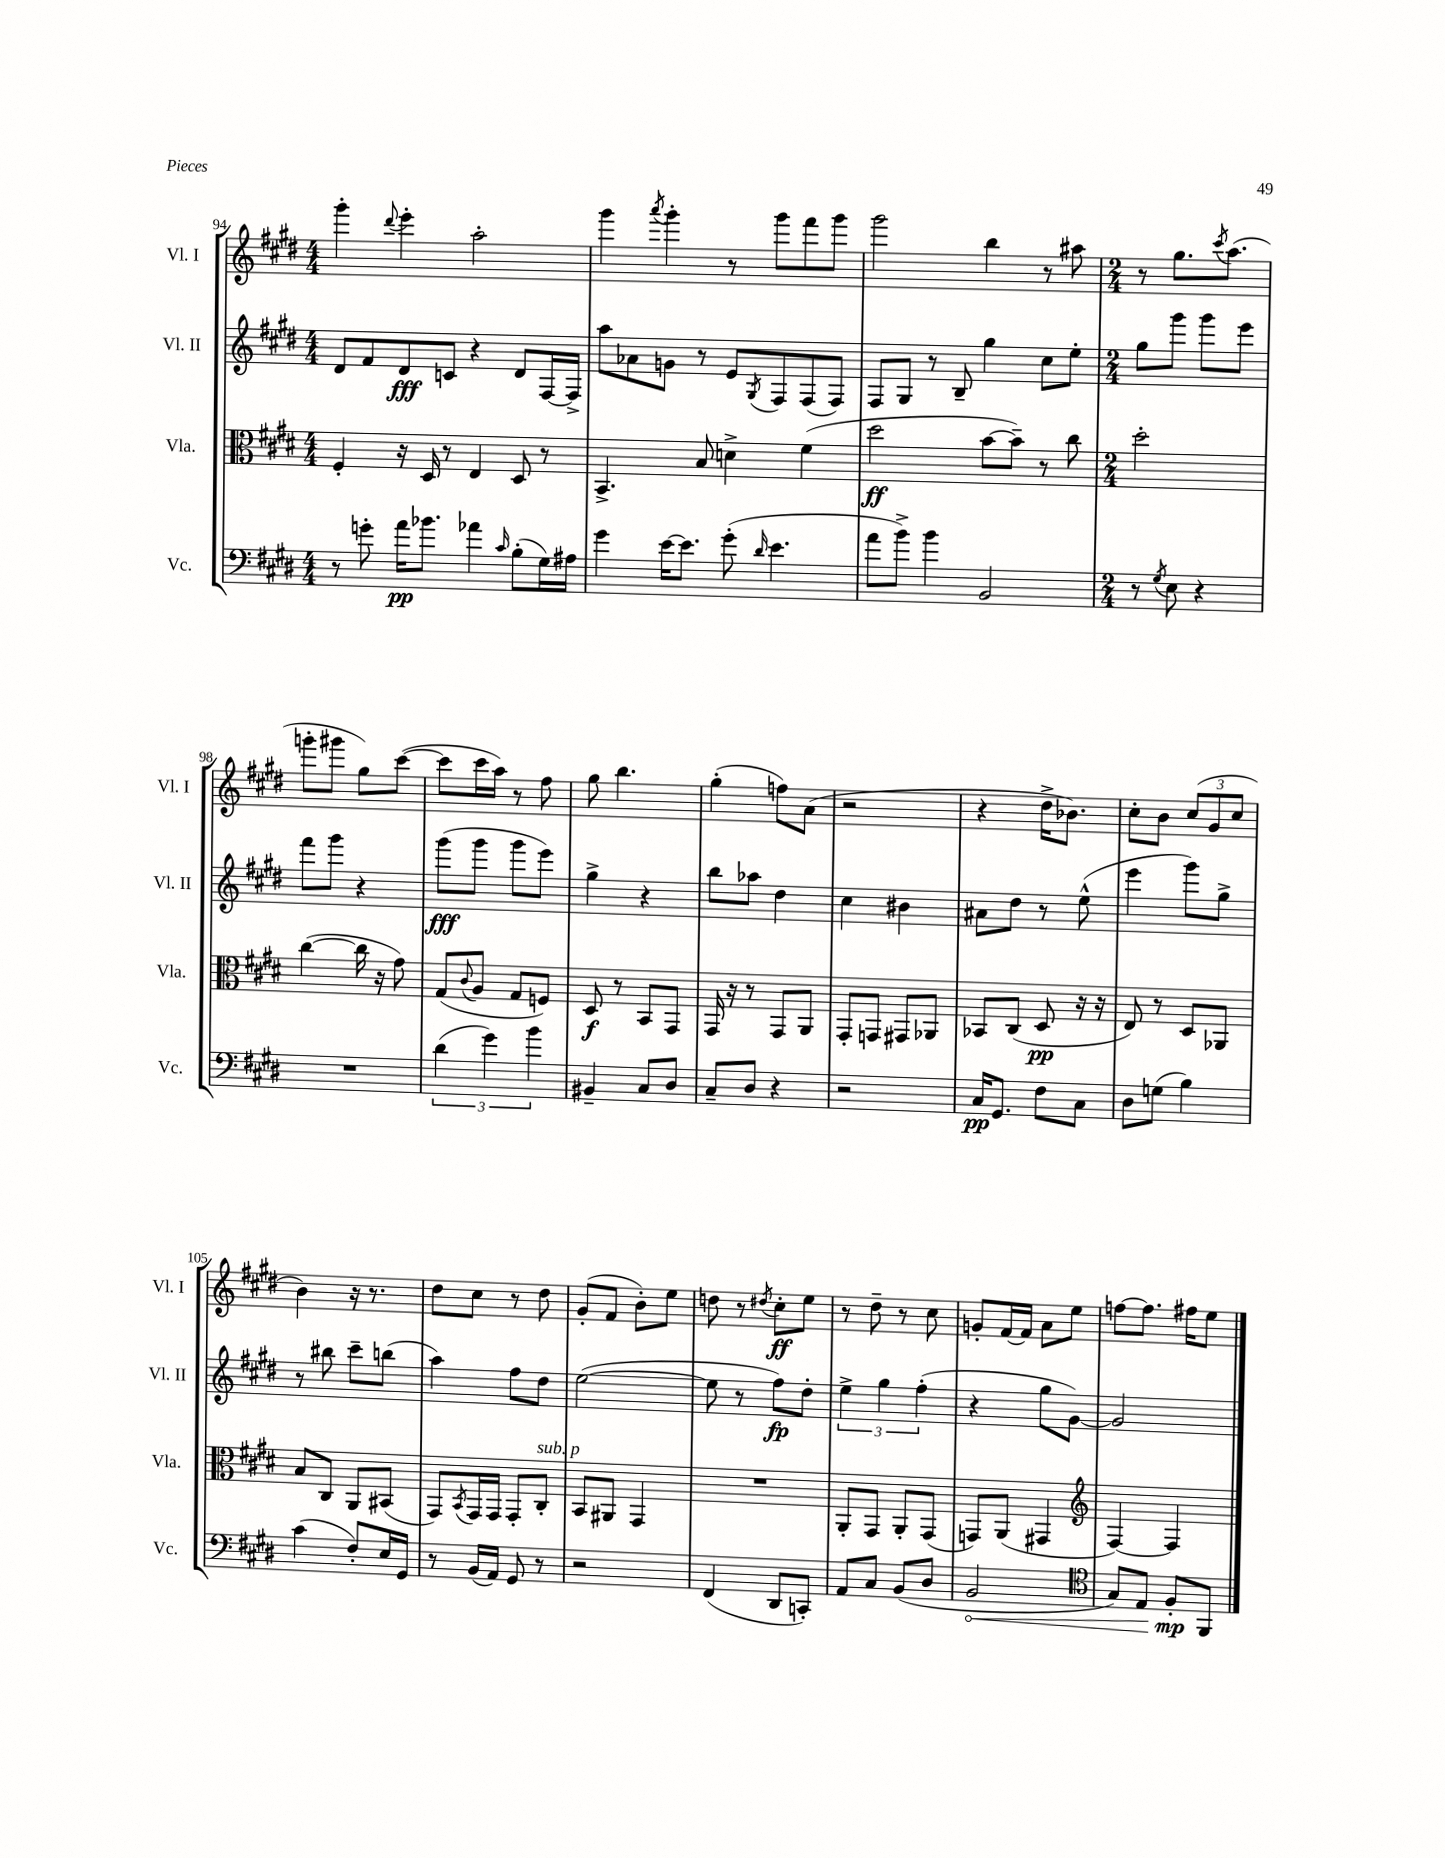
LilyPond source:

<<
\new StaffGroup <<
\new Staff = "s0" \with { instrumentName = "Vl. I" shortInstrumentName = "Vl. I" } {
    \clef treble \key e \major \numericTimeSignature \time 4/4
    gis'''4-. \appoggiatura { dis'''8 } e'''4-. a''2-. |
    gis'''4 \acciaccatura { a'''8 } gis'''4-. r8 gis'''8 fis'''8 gis'''8 |
    gis'''2 b''4 r8 ais''8 |
    \numericTimeSignature \time 2/4 r8 gis''8. \acciaccatura { cis'''8 } a''8.( |
    g'''8-. gis'''8 gis''8) cis'''8~( |
    cis'''8 cis'''16 a''16) r8 fis''8 |
    gis''8 b''4. |
    gis''4-.( f''8) a'8( |
    r2 |
    r4 dis''16-> bes'8.) |
    cis''8-. b'8 \tuplet 3/2 { cis''8( gis'8 cis''8 } |
    b'4) r16 r8. |
    dis''8 cis''8 r8 dis''8 |
    gis'8-.( fis'8 b'8-.) e''8 |
    d''8 r8 \acciaccatura { dis''8 } cis''8-.\ff e''8 |
    r8 dis''8-- r8 cis''8 |
    g'8-. fis'16~ fis'16 a'8 e''8 |
    f''8~ f''8. fis''16 e''8 \bar "|." |
}
\new Staff = "s1" \with { instrumentName = "Vl. II" shortInstrumentName = "Vl. II" } {
    \clef treble \key e \major \numericTimeSignature \time 4/4
    dis'8 fis'8 dis'8\fff c'8 r4 dis'8 fis16~ fis16-> |
    a''8 aes'8 g'8 r8 e'8 \acciaccatura { gis8 } fis8 fis8( fis8) |
    fis8 gis8 r8 b8-- gis''4 cis''8 e''8-. |
    \numericTimeSignature \time 2/4 gis''8 gis'''8 gis'''8 e'''8 |
    fis'''8 gis'''8 r4 |
    gis'''8\fff( gis'''8 gis'''8 e'''8) |
    gis''4-> r4 |
    b''8 aes''8 dis''4 |
    cis''4 bis'4 |
    ais'8 dis''8 r8 e''8-^( |
    e'''4 gis'''8) gis''8-> |
    r8 bis''8 cis'''8-- b''8( |
    a''4) fis''8 dis''8 |
    e''2~( |
    e''8 r8 fis''8\fp) dis''8-. |
    \tuplet 3/2 { e''4-> gis''4 fis''4-.( } |
    r4 gis''8 gis'8~) |
    gis'2 \bar "|." |
}
\new Staff = "s2" \with { instrumentName = "Vla." shortInstrumentName = "Vla." } {
    \clef alto \key e \major \numericTimeSignature \time 4/4
    fis4-. r16 dis16 r8 e4 dis8 r8 |
    b,4.-> b8 d'4-> fis'4( |
    dis''2\ff b'8~ b'8--) r8 cis''8 |
    \numericTimeSignature \time 2/4 dis''2-. |
    cis''4~( cis''16 r16 gis'8) |
    gis8( \appoggiatura { cis'8 } a8 gis8 f8) |
    dis8\f r8 b,8 gis,8 |
    gis,16 r16 r8 gis,8 a,8 |
    gis,8-. g,8 gis,8 aes,8 |
    bes,8 cis8( dis8\pp r16 r16 |
    e8) r8 dis8 aes,8 |
    b8 cis8 a,8 bis,8( |
    gis,8) \acciaccatura { b,8 } gis,16 gis,16 gis,8-. cis8-.^\markup { \italic "sub. p" } |
    b,8 ais,8 gis,4 |
    R2 |
    a,8-. gis,8 a,8-. gis,8( |
    g,8) a,8( gis,4 |
    \clef treble fis4~) fis4 \bar "|." |
}
\new Staff = "s3" \with { instrumentName = "Vc." shortInstrumentName = "Vc." } {
    \clef bass \key e \major \numericTimeSignature \time 4/4
    r8 g'8-. a'16\pp bes'8. aes'4 \grace { cis'16 } b8-.( gis16) ais16 |
    gis'4 e'16~ e'8. gis'8-.( \grace { dis'16 } e'4. |
    a'8 b'8->) b'4 b,2 |
    \numericTimeSignature \time 2/4 r8 \acciaccatura { gis8 } e8 r4 |
    R2 |
    \tuplet 3/2 { dis'4( gis'4) b'4 } |
    bis,4-- cis8 dis8 |
    cis8-- dis8 r4 |
    r2 |
    cis16\pp gis,8. fis8 cis8 |
    dis8 g8( b4) |
    cis'4( fis8-.) e16 gis,16 |
    r8 b,16( a,16) gis,8 r8 |
    r2 |
    fis,4( dis,8 c,8-.) |
    a,8 cis8 b,8( dis8 |
    \once \override Hairpin.circled-tip = ##t b,2\< |
    \clef tenor gis8) e8 fis8-.\mp\! fis,8 \bar "|." |
}
>>
>>
\layout { \context { \Score currentBarNumber = #94 } }
